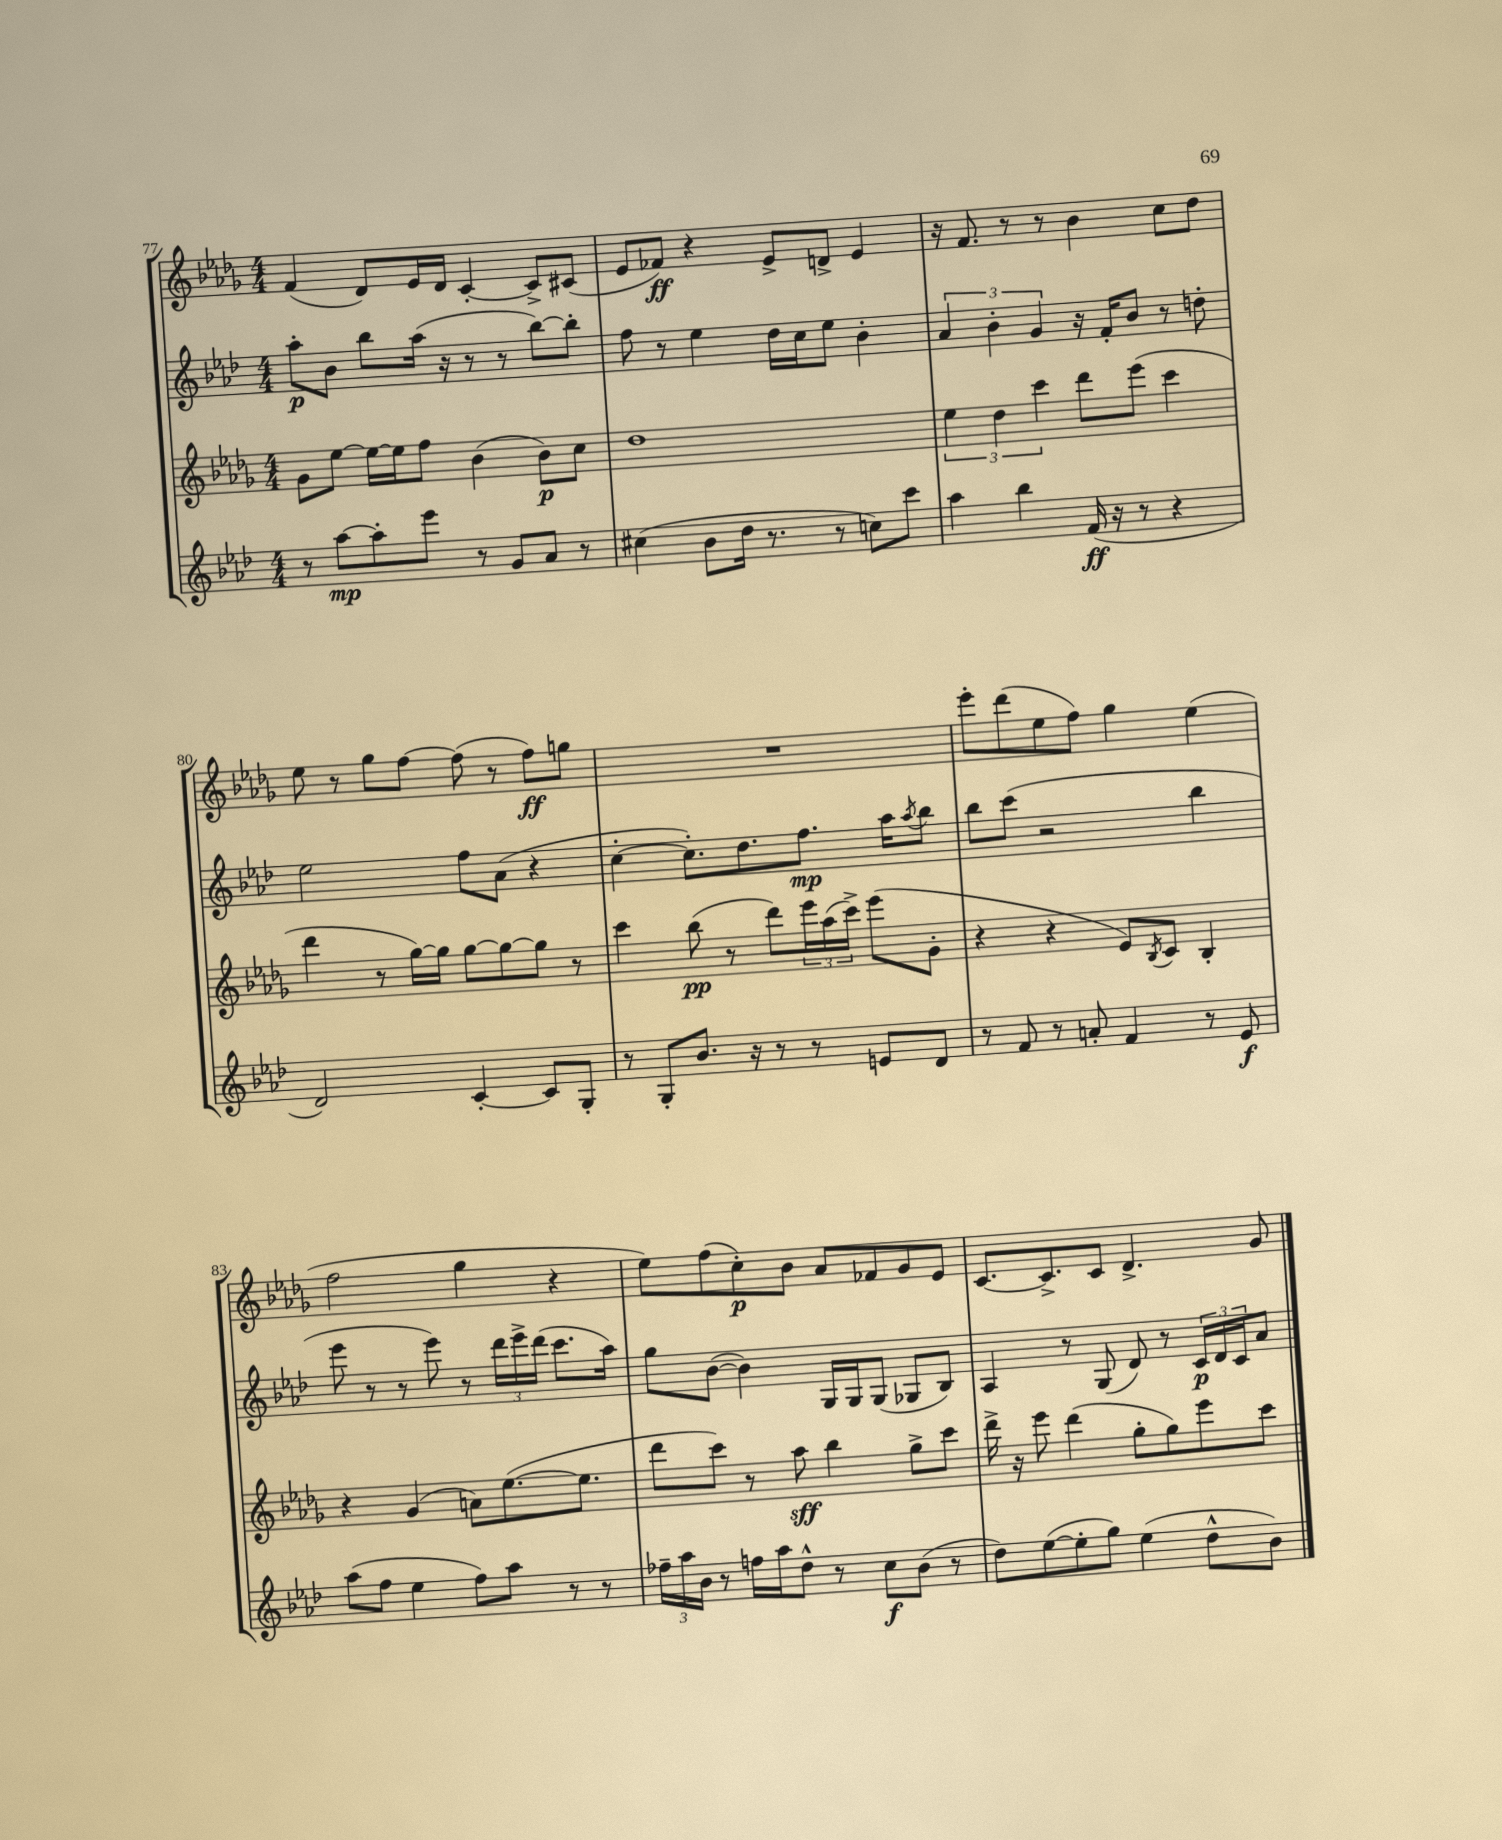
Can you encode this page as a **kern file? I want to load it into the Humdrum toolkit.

**kern	**kern	**kern	**kern
*staff4	*staff3	*staff2	*staff1
*clefG2	*clefG2	*clefG2	*clefG2
*k[b-e-a-d-]	*k[b-e-a-d-g-]	*k[b-e-a-d-]	*k[b-e-a-d-g-]
*M4/4	*M4/4	*M4/4	*M4/4
8r	8g-	8aa-'	(4f
[8aa-	[8ee-	8b-	.
8aa-']	16ee-_	8bb-	8d-)
.	16ee-]	.	.
8eee-	8ff	(16aa-	16e-
.	.	16r	16d-
8r	(4b-	8r	[4c'
8g	.	8r	.
8a-	8b-)	[8bb-)	8c^]
8r	8cc	8bb-']	(8c#
=	=	=	=
(4cc#	1dd-	8ff	8e-
.	.	8r	8f-)
8b-	.	4ee-	4r
16dd-	.	.	.
8.r	.	.	.
.	.	16dd-	8e-^
.	.	16cc	.
8r	.	8ee-	8d^
8cc)	.	4b-'	4e-
8ccc	.	.	.
=	=	=	=
4aa-	6ee-	6a-	16r
.	.	.	8.f
.	6dd-	6b-'	.
4bb-	.	.	8r
.	6ccc	6g	.
.	.	.	8r
(16f	8ddd-	16r	4b-
16r	.	16f'	.
8r	(8eee-	8b-	.
4r	4ccc	8r	8cc
.	.	8dd'	8dd-
=	=	=	=
2d-)	4ddd-	2ee-	8ee-
.	.	.	8r
.	8r	.	8gg-
.	[16gg-)	.	[8ff
.	16gg-]	.	.
[4c'	[8gg-	8ff	(8ff]
.	8gg-_	(8a-	8r
8c]	8gg-]	4r	8ff)
8G'	8r	.	8gg
=	=	=	=
8r	4ccc	[4cc'	1r
8G'	.	.	.
8.b-	(8bb-	8.cc'])	.
.	8r	.	.
16r	.	8.dd-	.
8r	8ddd-)	.	.
8r	24eee-	8.ff	.
.	(24aa-	.	.
.	24ccc^)	.	.
8e	(8eee-	.	.
.	.	16aa-	.
.	.	8qaa-	.
8d-	8g-'	8bb-	.
=	=	=	=
8r	4r	8bb-	8eee-'
8f	.	(8ccc	(8ddd-
8r	4r	2r	8ee-
8a'	.	.	8ff)
4f	8e-)	.	4gg-
.	8qB-	.	.
.	8c	.	.
8r	4B-'	4bb-	(4ee-
8e-	.	.	.
=	=	=	=
(8aa-	4r	8eee-	2ff
8ff	.	8r	.
4ee-	(4g-	8r	.
.	.	8eee-)	.
8ff)	8a)	8r	4gg-
8aa-	([8.ee-	24ddd-	.
.	.	24eee-^	.
.	.	(24ddd-	.
8r	.	8.ccc	4r
.	8.ee-]	.	.
8r	.	.	.
.	.	16aa-)	.
=	=	=	=
24ff-~	8ddd-	8gg	8ee-)
24aa-	.	.	.
24b-	.	.	.
8r	8ccc)	([8b-	(8ff
16ff	8r	4b-])	8cc')
16aa-	.	.	.
8dd-^^	8aa-	.	8b-
8r	4bb-	16G	8a-
.	.	16G	.
8cc	.	(8G	8f-
(8b-	8gg-^	8G-	8g-
8r	8ccc	8B-)	8e-
=	=	=	=
8dd-)	16ddd-^	4A-	[8.c
.	16r	.	.
([8ee-	8eee-	.	.
.	.	.	8.c^]
8ee-']	(4ddd-	8r	.
8gg)	.	(8G	8c
(4ee-	8gg-'	8d-)	4.d-^
.	8gg-)	8r	.
8dd-^^	8eee-	24c	.
.	.	24d-	.
.	.	24c	.
8b-)	8ccc	8a-	8g-
==	==	==	==
*-	*-	*-	*-
